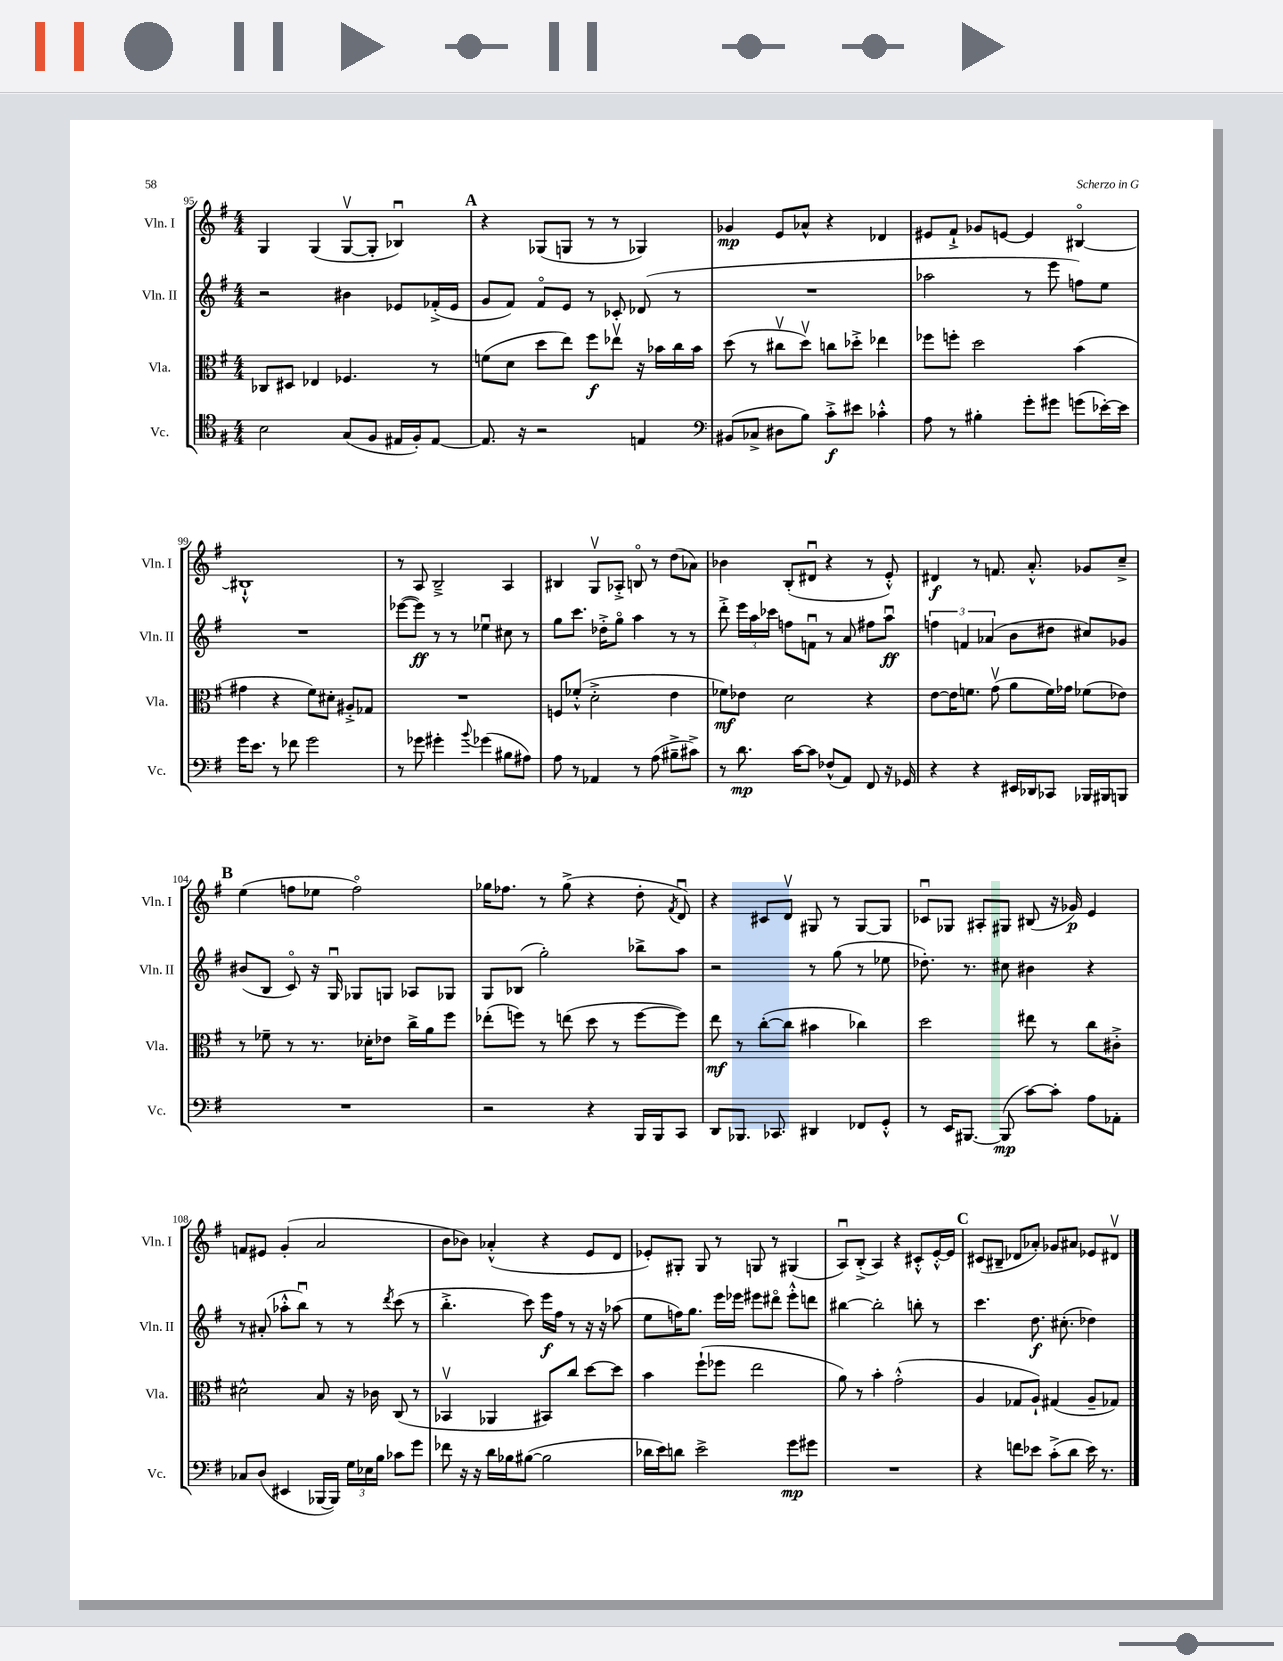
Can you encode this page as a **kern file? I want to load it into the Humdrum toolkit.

**kern	**dynam	**kern	**dynam	**kern	**dynam	**kern	**dynam
*part4	*part4	*part3	*part3	*part2	*part2	*part1	*part1
*staff4	*staff4	*staff3	*staff3	*staff2	*staff2	*staff1	*staff1
*I"Vc.	*	*I"Vla.	*	*I"Vln. II	*	*I"Vln. I	*
*I'Vc.	*	*I'Vla.	*	*I'Vln. II	*	*I'Vln. I	*
*clefC4	*	*clefC3	*	*clefG2	*	*clefG2	*
*k[f#]	*	*k[f#]	*	*k[f#]	*	*k[f#]	*
*M4/4	*	*M4/4	*	*M4/4	*	*M4/4	*
=95	=95	=95	=95	=95	=95	=95	=95
2B\	.	8C-X/L	.	2r	.	4G/	.
.	.	8D#X/J	.	.	.	.	.
.	.	4E-X/	.	.	.	(4G/	.
(8G/L	.	4.F-X/	.	4b#X\	.	[8Gv/L	.
8F#/J	.	.	.	.	.	8G'/J]	.
16E#X/LL	.	.	.	8e-X/L	.	4B-Xu/)	.
16F#'/J)	.	.	.	.	.	.	.
[8E#/J	.	8r	.	(16f-X'^/L	.	.	.
.	.	.	.	16e-/JJ	.	.	.
!!LO:REH:place=s1:t=A
=96	=96	=96	=96	=96	=96	=96	=96
8.E#/]	.	(8fn\L	.	8g/L	.	4r	.
.	.	8d\J	.	8f#/J)	.	.	.
16r	.	.	.	.	.	.	.
2r	.	8dd\L	.	8f#/L	.	(8G-X/L	.
.	.	8ee\J)	.	8e/J	.	8Gn/J	.
.	.	8ff#\L	f	8r	.	8r	.
.	.	8ee-Xv\J	.	8c-X'/	.	8r	.
4En/	.	16r	.	(8d-X/	.	4G-X/)	.
.	.	16b-X\LL	.	.	.	.	.
.	.	16cc\	.	8r	.	.	.
.	.	16b-\JJ	.	.	.	.	.
=97	=97	=97	=97	=97	=97	=97	=97
*clefF4	*	*	*	*	*	*	*
(8BB#X/L	.	(8dd\	.	1r	.	4g-X/	mp
8C-X^/J	.	8r	.	.	.	.	.
8D#X\L	.	8cc#Xv\L	.	.	.	8e/L	.
8B\J)	.	8ddv\J)	.	.	.	8a-X^^/J	.
8c'^\L	f	8ccn\L	.	.	.	4r	.
8e#X\J	.	8dd-X'^\J	.	.	.	.	.
4c-X'^^\	.	4ee-X\	.	.	.	4d-X/	.
=98	=98	=98	=98	=98	=98	=98	=98
8A\	.	8ff-X\L	.	2aa-X\	.	8e#X/L	.
8r	.	8ffn'\J	.	.	.	8f#`^/J	.
4B#X'\	.	2dd\	.	.	.	8g-X/L	.
.	.	.	.	.	.	[8en/J	.
8g'\L	.	.	.	8r	.	4e/]	.
8g#X\J	.	.	.	8eee\	.	.	.
(8gn\L	.	(4b\	.	8ffn\L)	.	[4B#X/	.
[16e-X'\L)	.	.	.	8ee\J	.	.	.
16e-\JJ]	.	.	.	.	.	.	.
!!LO:LB:g=z
=99	=99	=99	=99	=99	=99	=99	=99
16g\KL	.	4g#X\	.	1r	.	1B#X`^^]	.
8.e\J	.	.	.	.	.	.	.
8r	.	4r	.	.	.	.	.
8f-X\	.	.	.	.	.	.	.
2g\	.	8f#\L)	.	.	.	.	.
.	.	8d#X'\J	.	.	.	.	.
.	.	8A#X'^/L	.	.	.	.	.
.	.	8G-X/J	.	.	.	.	.
=100	=100	=100	=100	=100	=100	=100	=100
8r	.	1r	.	([8eee-X\L	.	8r	.
8g-X\	.	.	.	8eee-\J])	ff	8A/	.
4g#X'\	.	.	.	8r	.	2B~^/	.
.	.	.	.	8r	.	.	.
8qqb/	.	.	.	.	.	.	.
(4g-X\	.	.	.	4ee-Xu\	.	.	.
8B#X\L	.	.	.	8cc#X\	.	4A/	.
8A#X\J)	.	.	.	8r	.	.	.
=101	=101	=101	=101	=101	=101	=101	=101
8A\	.	8Fn/L	.	8gg\L	.	4B#X/	.
8r	.	(8f-X'^^/J	.	8.ccc\J	.	.	.
4AA-X/	.	2d'^\	.	.	.	8Gv/L	.
.	.	.	.	16dd-X'^\KL	.	.	.
.	.	.	.	8gg\J	.	8A-X'^/J	.
8r	.	.	.	4aa\	.	8Bn/	.
(8A\	.	.	.	.	.	8r	.
8B#X~^\L	.	4e\	.	8r	.	(8dd\L	.
8c#X^\J)	.	.	.	8r	.	8a-X\J)	.
=102	=102	=102	=102	=102	=102	=102	=102
8r	.	8f-X\L)	mf	8ddd'^\	.	4b-X\	.
8.d\	mp	8e-X\J	.	24eee\LL	.	.	.
.	.	.	.	24aa\	.	.	.
.	.	.	.	24ccc-X\JJ	.	.	.
.	.	2d\	.	8ffn\L	.	(8B'/L	.
[16c\KL	.	.	.	.	.	.	.
8c\J]	.	.	.	8fnu\J	.	8d#Xu/J	.
(8F-X^^/L	.	.	.	8r	.	4r	.
8AA/J)	.	.	.	8a/	.	.	.
8FF#/	.	4r	.	8ff#X\L	.	8r	.
16r	.	.	.	8aau\J	ff	8e'^^/)	.
16GG-X/	.	.	.	.	.	.	.
=103	=103	=103	=103	=103	=103	=103	=103
4r	.	[8e\L	.	6ffn\	.	4d#X/	f
.	.	16e\K]	.	.	.	.	.
.	.	.	.	6fn/	.	.	.
.	.	8.fn\J	.	.	.	.	.
4r	.	.	.	.	.	8r	.
.	.	.	.	(6a-X/	.	.	.
.	.	(8gv\	.	.	.	8.fn/	.
16EE#X/LL	.	8a\L	.	8b\L	.	.	.
16DD-X/J	.	.	.	.	.	8.a'^^/	.
8CC-X/J	.	16f\L)	.	8dd#X\J	.	.	.
.	.	16g-X\JJ	.	.	.	.	.
16BBB-X/LL	.	(8f-X\L	.	8cc#X/L)	.	8g-X/L	.
16BBB#X/J	.	.	.	.	.	.	.
8BBBn/J	.	8e-X\J)	.	8g-X/J	.	8cc~^/J	.
!!LO:LB:g=z
!!LO:REH:place=s1:t=B
=104	=104	=104	=104	=104	=104	=104	=104
1r	.	8r	.	(8b#X/L	.	(4ee\	.
.	.	8f-X~\	.	8B/J	.	.	.
.	.	8r	.	8c/)	.	8ffn\L	.
.	.	8.r	.	16r	.	8ee-X\J	.
.	.	.	.	16Gu/	.	.	.
.	.	.	.	8G-X/L	.	2ff\)	.
.	.	16d-X'\KL	.	.	.	.	.
.	.	8e-X\J	.	8Gn/J	.	.	.
.	.	16cc^\LL	.	8A-X/L	.	.	.
.	.	16a\J	.	.	.	.	.
.	.	8ff#\J	.	8G-X/J	.	.	.
=105	=105	=105	=105	=105	=105	=105	=105
2r	.	(8ee-X'\L	.	8G/L	.	16gg-X\KL	.
.	.	.	.	.	.	8.ff-X\J	.
.	.	8ffn\J)	.	(8B-X/J	.	.	.
.	.	8r	.	2gg'\)	.	8r	.
.	.	(8een\	.	.	.	(8gg-^\	.
4r	.	8dd\	.	.	.	4r	.
.	.	8r	.	.	.	.	.
16BBB/LL	.	[8ff\L	.	8bb-X^\L	.	8dd'\	.
16BBB/J	.	.	.	.	.	.	.
.	.	.	.	.	.	8qf#/	.
8CC/J	.	8ff\J])	.	8aa\J	.	8du/)	.
=106	=106	=106	=106	=106	=106	=106	=106
8DD/L	.	8ee\	mf	2r	.	4r	.
8.BBB-X/J	.	8r	.	.	.	.	.
.	.	([8cc'\L	.	.	.	8c#X/L	.
8.CC-X/	.	.	.	.	.	.	.
.	.	8cc\J]	.	.	.	8dv/J	.
4DD#X/	.	4b#X\	.	8r	.	8G#X/	.
.	.	.	.	(8gg\	.	8r	.
8FF-X/L	.	4cc-X\)	.	8r	.	[8G#/L	.
8GG'^^/J	.	.	.	8ee-X\	.	8G#/J]	.
=107	=107	=107	=107	=107	=107	=107	=107
8r	.	2dd\	.	8.dd-X'\)	.	8c-Xu/L	.
16EE/KL	.	.	.	.	.	8G-X/J	.
[8.BBB#X/J	.	.	.	8.r	.	.	.
.	.	.	.	.	.	8A#X'/L	.
(8BBB#/]	mp	.	.	8cc#X\	.	8G#X/J	.
[8c\L)	.	8ee#X\	.	4b#X\	.	(8B#X/	.
8c'\J]	.	8r	.	.	.	16r	.
.	.	.	.	.	.	16g-X/)	p
8A\L	.	8cc\L	.	4r	.	4e/	.
8AA-X'\J	.	8c#X'^\J	.	.	.	.	.
!!LO:LB:g=z
=108	=108	=108	=108	=108	=108	=108	=108
8C-X/L	.	2d#X^^\	.	8r	.	8fn/L	.
(8D/J	.	.	.	(8a#X'/	.	8e#X/J	.
4EE#X/	.	.	.	8aa-X'^^\L	.	(4g'/	.
.	.	.	.	8bbu\J)	.	.	.
[16BBB-X/LL	.	8B/	.	8r	.	2a/	.
16BBB-/JJ])	.	.	.	.	.	.	.
24G\LL	.	16r	.	8r	.	.	.
24E-X\	.	.	.	.	.	.	.
.	.	16c-X\	.	.	.	.	.
24B\JJ	.	.	.	.	.	.	.
.	.	.	.	8qddd/	.	.	.
8c-X\L	.	(8C/	.	(8ccc\	.	.	.
8g\J	.	8r	.	8r	.	.	.
=109	=109	=109	=109	=109	=109	=109	=109
8f-X\	.	4BB-Xv/	.	4.bb'^\	.	8b\L	.
16r	.	.	.	.	.	8b-X\J)	.
16r	.	.	.	.	.	.	.
16d\LL	.	4AA-X/	.	.	.	(4a-X'^^/	.
16B-X\J	.	.	.	.	.	.	.
([8B#X\J	.	.	.	8ccc\)	.	.	.
2B#\]	.	8BB#X/L)	.	16eee\LL	f	4r	.
.	.	.	.	16ff#\JJ	.	.	.
.	.	8cc/J	.	8r	.	.	.
.	.	[8dd\L	.	16r	.	8e/L	.
.	.	.	.	16r	.	.	.
.	.	8dd\J]	.	(8aa-X\	.	8d/J	.
=110	=110	=110	=110	=110	=110	=110	=110
16d-X\LL	.	4b\	.	8ee\L	.	8e-X'/L)	.
16e\J)	.	.	.	.	.	.	.
8dn\J	.	.	.	16ffn\K)	.	8G#X'/J	.
.	.	.	.	8.gg\J	.	.	.
2e^\	.	(8ff#`\L	.	.	.	8G#/	.
.	.	8ff-X\J	.	16eee\LL	.	8r	.
.	.	.	.	16eee-X\JJ	.	.	.
.	.	2ee\	.	8eee#X\L	.	8Gn/	.
.	.	.	.	8ddd#X\J	.	8r	.
8g\L	mp	.	.	8eee#'^^\L	.	(4G#X/	.
8g#X\J	.	.	.	8dddn\J	.	.	.
=111	=111	=111	=111	=111	=111	=111	=111
1r	.	8a\)	.	[4bb#X\	.	8Au/L)	.
.	.	8r	.	.	.	(8B'^/J	.
.	.	4b'\	.	2bb#'\]	.	4A/)	.
.	.	(2g'^^\	.	.	.	4r	.
.	.	.	.	8bbn'\	.	8c#X'^^/L	.
.	.	.	.	8r	.	[16e'^^/L	.
.	.	.	.	.	.	16e/JJ]	.
!!LO:REH:place=s1:t=C
=112	=112	=112	=112	=112	=112	=112	=112
4r	.	4A/	.	4.ccc\	.	(8c#X/L	.
.	.	.	.	.	.	8B#X~/J	.
8fn\L	.	8G-X/L	.	.	.	8d-X/L	.
8e-X\J	.	8A`/J)	.	8.dd\	f	8a-X'/J)	.
(8c'^\L	.	(4G#X/	.	.	.	8g-X/L	.
.	.	.	.	(8.cc#X'\	.	.	.
8d\J	.	.	.	.	.	8a#X/J	.
16e-\)	.	8A~/L	.	4dd-X\)	.	8e-X/L	.
8.r	.	.	.	.	.	.	.
.	.	8G-X/J)	.	.	.	8d#Xv/J	.
==	==	==	==	==	==	==	==
*-	*-	*-	*-	*-	*-	*-	*-
